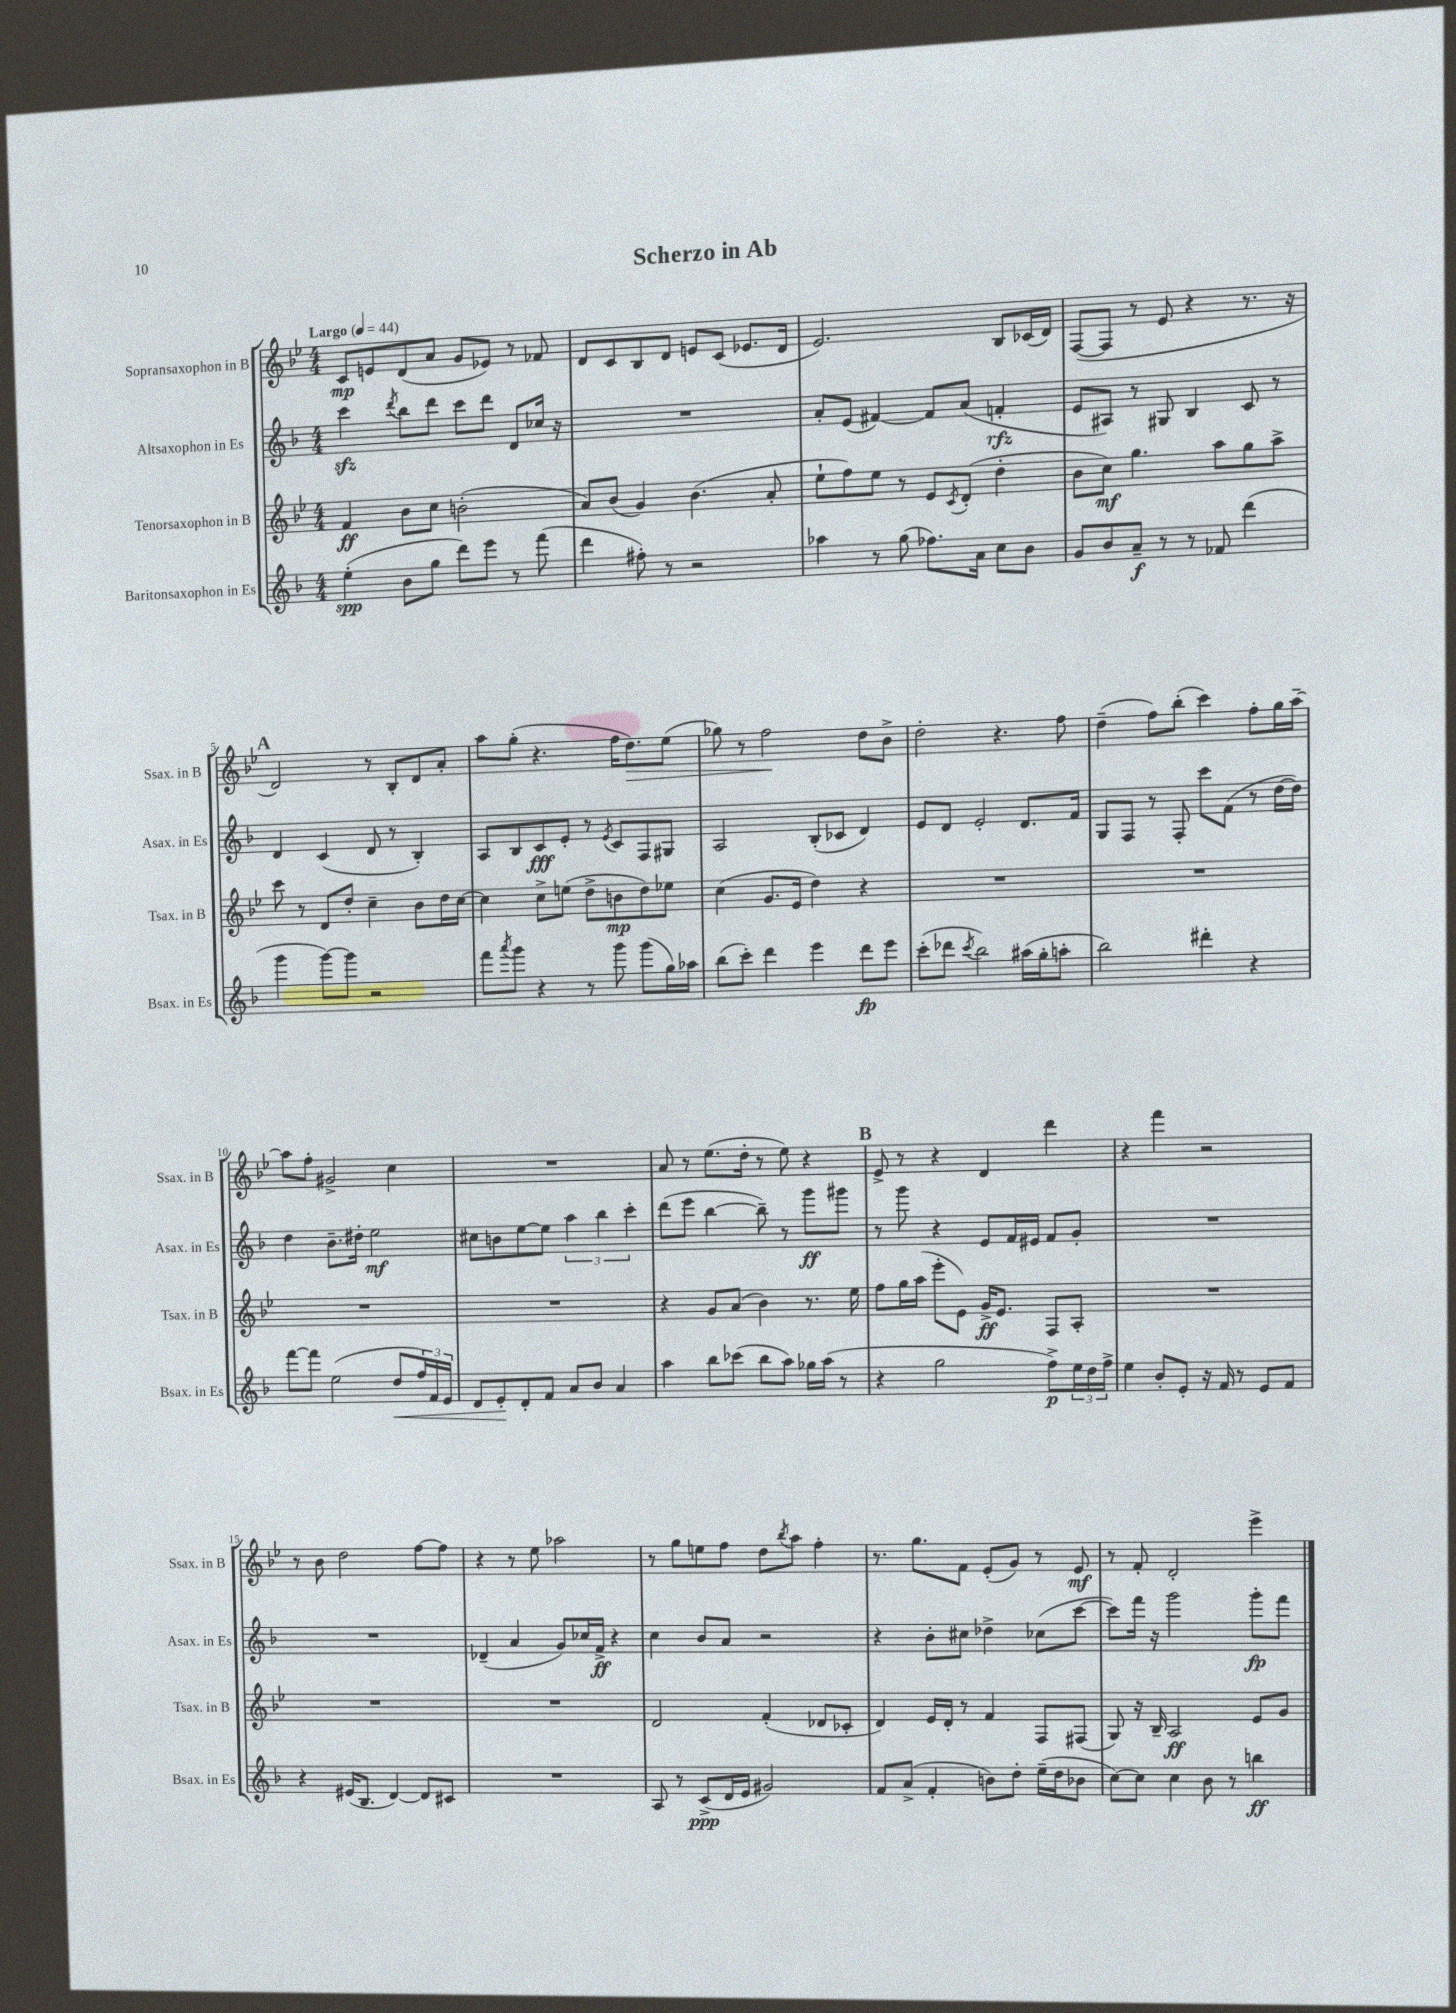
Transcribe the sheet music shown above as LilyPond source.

\header { title = "Scherzo in Ab" }
<<
\new StaffGroup <<
\new Staff = "s0" \with { instrumentName = "Sopransaxophon in B" shortInstrumentName = "Ssax. in B" } {
    \clef treble \key bes \major \numericTimeSignature \time 4/4 \tempo "Largo" 4 = 44
    c'8\mp e'8 d'8( a'8 g'8 ees'8) r8 fes'8 |
    d'8 c'8 bes8 d'8 e'8 c'8( ees'8. d'16 |
    ees'2.) bes8 ces'16( d'16) |
    f8~( f8 r8 ees'8 r4 r8. r16 |
    \mark \markup { \bold "A" } d'2) r8 bes8-. d'8 a'8-. |
    a''8 g''8-.( r4. f''16 d''8.\>) ees''8( |
    ges''8) r8 f''2\! d''8 bes'8-> |
    d''2-. r4. f''8 |
    d''4--( f''8) bes''8-.( c'''4) f''8-. g''16 a''16~-- |
    a''8 f''8-. gis'2-> c''4 |
    R1 |
    a'8 r8 ees''8.( d''16-. r8 ees''8) r4 |
    \mark \markup { \bold "B" } ees'8-> r8 r4 d'4 d'''4 |
    r4 f'''4 r2 |
    r8 bes'8 d''2 f''8~ f''8 |
    r4 r8 ees''8 aes''2 |
    r8 g''8 e''8 f''8 d''8 \acciaccatura { bes''8 } a''8 f''4-. |
    r8. g''8. f'8 ees'8-.( g'8) r8 ees'8\mf |
    r8 f'8-. d'2-. ees'''4-> \bar "|." |
}
\new Staff = "s1" \with { instrumentName = "Altsaxophon in Es" shortInstrumentName = "Asax. in Es" } {
    \clef treble \key f \major \numericTimeSignature \time 4/4
    c'''4\sfz \acciaccatura { d'''8 } bes''8 d'''8 c'''8 d'''8 d'8 ces''16 r16 |
    R1 |
    a'8-. e'8( fis'4~) fis'8 a'8( f'4-.\rfz |
    e'8 ais8) r8 gis8 bes4 c'8 r8 |
    \mark \markup { \bold "A" } d'4 c'4( d'8 r8 bes4-.) |
    a8 bes8 c'8\fff e'8-. r8 \acciaccatura { e'8 } c'8 f8 gis8 |
    a2 bes8-.( ces'8 d'4) |
    e'8 d'8 e'2-. d'8. f'16 |
    g8 f8 r8 f8-. c'''8 f'8( r8 d''16~ d''16) |
    d''4 bes'8.-- dis''16-. e''2\mf |
    cis''8 b'8 e''8~ e''8 \tuplet 3/2 { a''4 bes''4 c'''4-. } |
    d'''8( e'''8 bes''4~ bes''8--) r8 g'''8\ff gis'''8 |
    \mark \markup { \bold "B" } r8 g'''8 r4 e'8 f'16 eis'16 f'8 g'8-. |
    R1 |
    R1 |
    des'4--( a'4 g'8) ces''16 f'16->\ff r4 |
    c''4 bes'8 a'8 r2 |
    r4 bes'8-. cis''8 des''4-> ces''8( c'''8~ |
    c'''8) f'''16 r16 g'''2 g'''8-.\fp f'''8 \bar "|." |
}
\new Staff = "s2" \with { instrumentName = "Tenorsaxophon in B" shortInstrumentName = "Tsax. in B" } {
    \clef treble \key bes \major \numericTimeSignature \time 4/4
    f'4\ff bes'8 c''8 b'2-.( |
    a'8) bes'8( g'4) bes'4.( a'8-. |
    ees''8-! f''8) ees''8 r8 ees'8 \acciaccatura { c'8 } d'8-.( d''4-. |
    bes'8 c''8\mf) g''4. a''8 g''8 a''8-> |
    \mark \markup { \bold "A" } c'''8 r8 d'8 d''8-. c''4-- bes'8 d''16 c''16~ |
    c''4 c''8-> e''8( d''8-> b'8\mp d''8) ees''8 |
    c''4( g'8. ees'16 d''4) r4 |
    R1 |
    R1 |
    R1 |
    R1 |
    r4 g'8 a'8( bes'4) r8. ees''16 |
    \mark \markup { \bold "B" } f''8 g''16 a''16( ees'''8-. ees'8) g'16->\ff ees'8. f8 a8-. |
    R1 |
    R1 |
    R1 |
    d'2 f'4-.( des'8 ces'8-. |
    d'4) ees'16 d'16-. r8 f'4 f8 fis8( |
    g8) r16 bes16-- a2\ff ees'8 g'8 \bar "|." |
}
\new Staff = "s3" \with { instrumentName = "Baritonsaxophon in Es" shortInstrumentName = "Bsax. in Es" } {
    \clef treble \key f \major \numericTimeSignature \time 4/4
    e''4-.\spp( bes'8 g''8 d'''8) e'''8 r8 f'''8( |
    d'''4 fis''8-.) r8 r2 |
    aes''4 r8 g''8( fes''8.) a'16 c''8 bes'8 |
    g'8 bes'8 a'8--\f r8 r8 fes'8 d'''4( |
    \mark \markup { \bold "A" } g'''4 g'''8~) g'''8 r2 |
    f'''8 \acciaccatura { a'''8 } g'''8 r4 r8 g'''8 g'''8( g''16) aes''16 |
    bes''8( c'''8-.) d'''4 e'''4 d'''8\fp e'''8 |
    c'''8-.( des'''8 \acciaccatura { c'''8 } bes''2) ais''16( g''16-. a''8-. |
    bes''2) dis'''4-. r4 |
    f'''8~ f'''8 e''2( d''8\< \tuplet 3/2 { f''16) f'16 e'16 } |
    d'8 e'8-.\! d'8-. f'8 a'8 bes'8 a'4 |
    a''4 bes''8 ces'''8( bes''8 a''8) ges''16 a''16( r8 |
    \mark \markup { \bold "B" } r4 g''2 f''8->\p) \tuplet 3/2 { e''16 d''16 f''16-> } |
    e''4 bes'8-. e'8-. r16 f'16 r8 e'8 f'8 |
    r4 eis'16( bes8. d'4~) d'8 cis'8 |
    R1 |
    a8 r8 c'8->\ppp( d'16 e'16 gis'2) |
    f'8 a'8->( f'4-. b'8) d''8-. e''16--( d''16 bes'8 |
    c''8~) c''8 c''4 bes'8 r8 b''4\ff \bar "|." |
}
>>
>>
